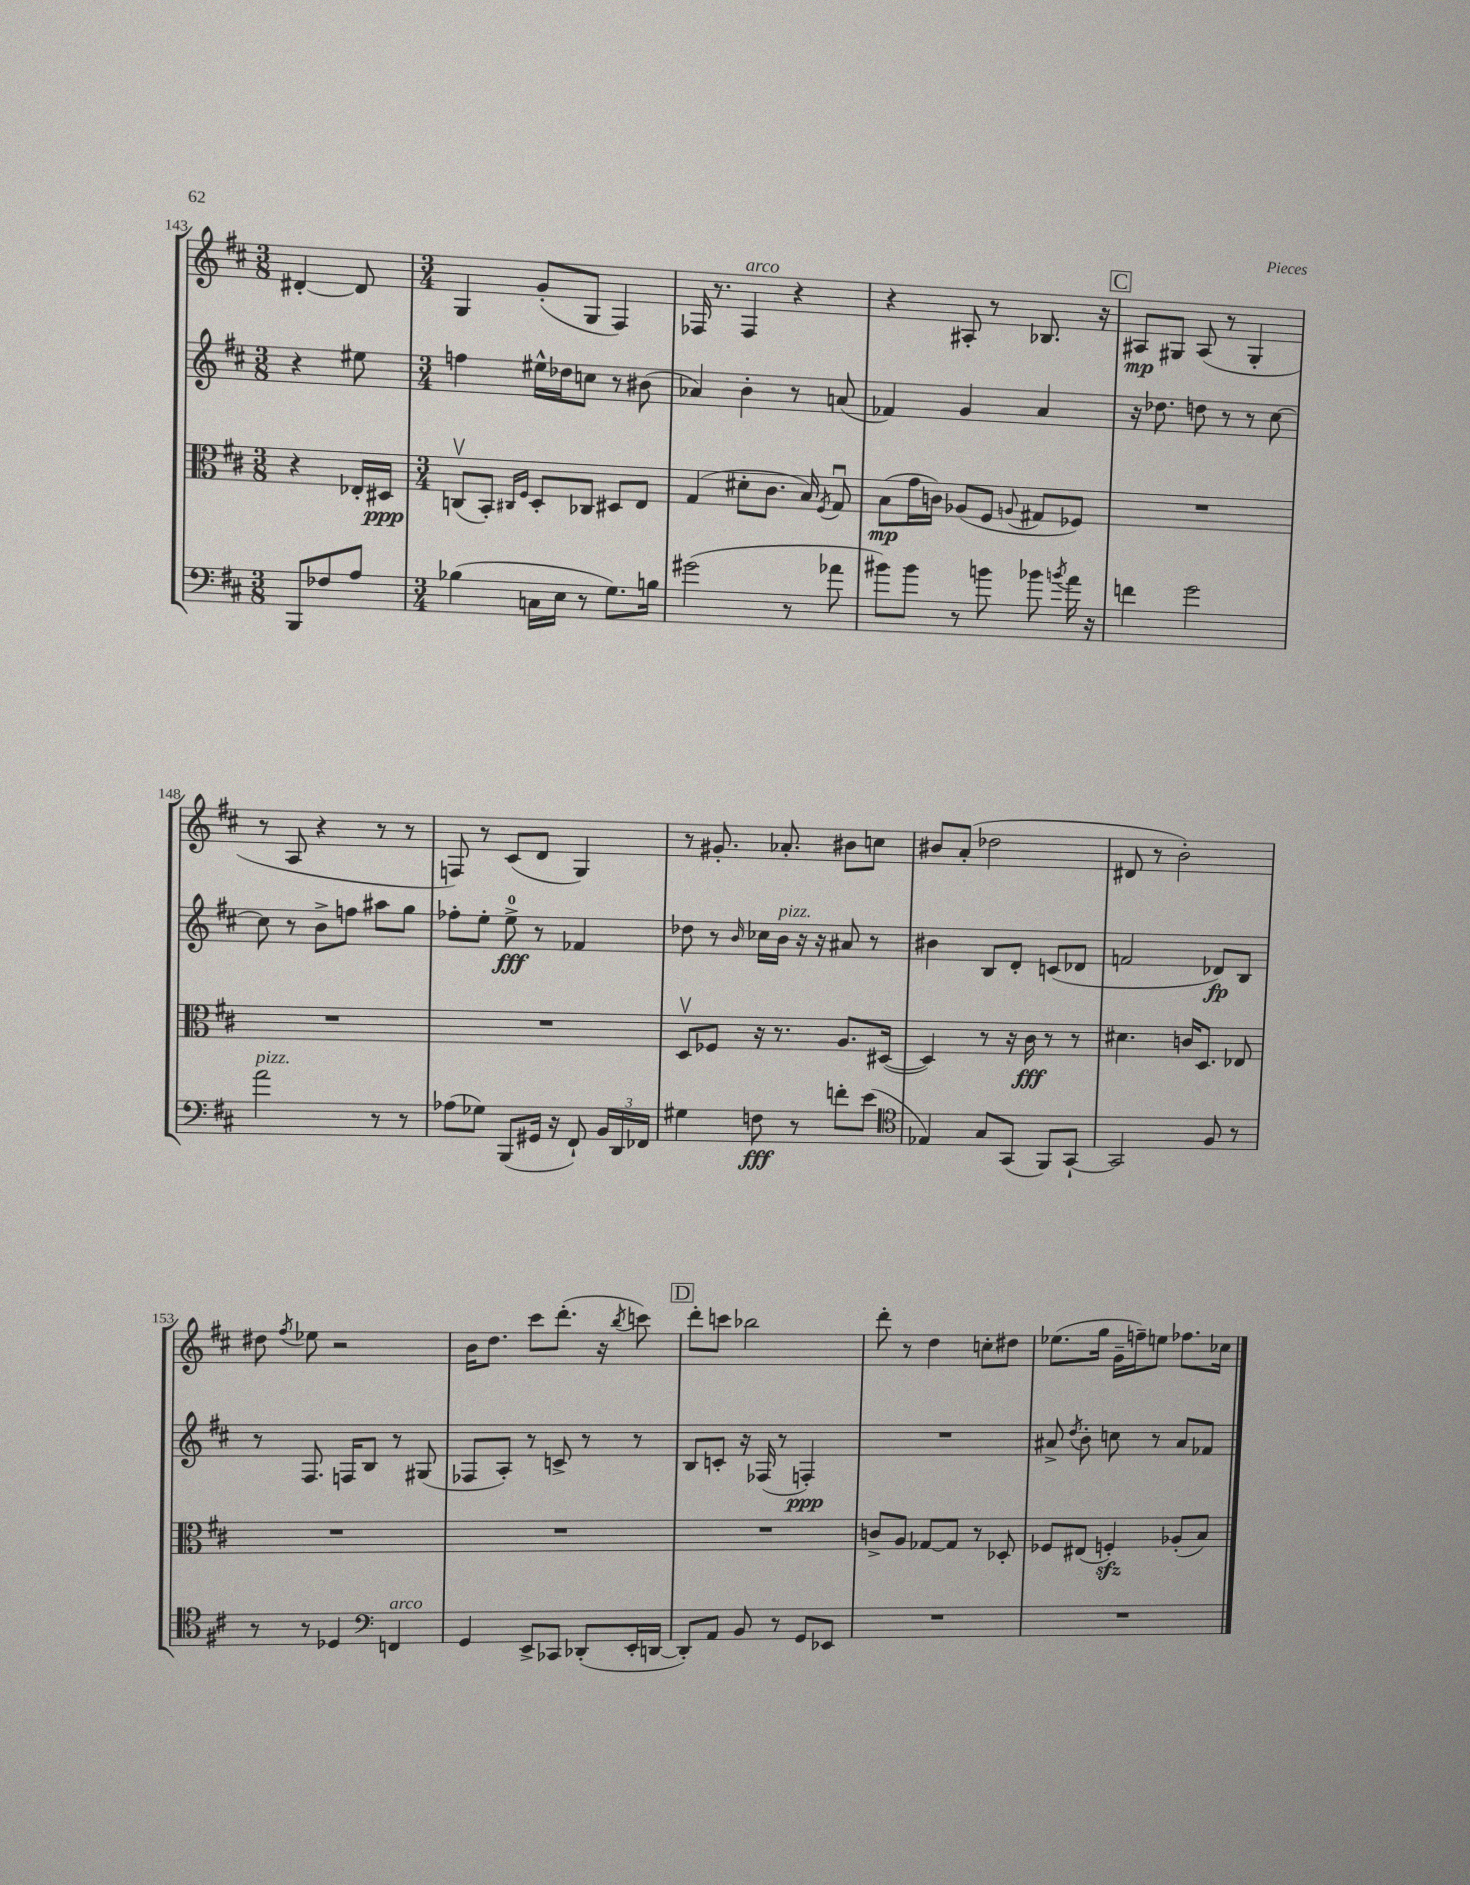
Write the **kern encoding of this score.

**kern	**kern	**kern	**kern
*staff4	*staff3	*staff2	*staff1
*clefF4	*clefC3	*clefG2	*clefG2
*k[f#c#]	*k[f#c#]	*k[f#c#]	*k[f#c#]
*M3/8	*M3/8	*M3/8	*M3/8
8BBB/L	4r	4r	[4d#'/
8F-/	.	.	.
8A/J	16E-'/LL	8ee#\	8d#/]
.	16D#/JJ	.	.
=	=	=	=
*M3/4	*M3/4	*M3/4	*M3/4
(4B-\	(8Cv/L	4ff\	4G/
.	8BB'/J)	.	.
.	16qqC#/LL	.	.
.	16qqF#/JJ	.	.
16C\LL	8D'/L	16ee#^^\LL	(8g'/L
16E\JJ	.	16dd-\J	.
8r	8C-/J	8cc\J	8G/J
8.G\L)	8D#/L	8r	4F#/)
.	8E/J	(8b#\	.
16B\Jk	.	.	.
=	=	=	=
(2g#\	(4G/	4a-/)	16F-/
.	.	.	8.r
.	8d#'\L	4b'\	4F-/
.	8.c#\J	.	.
8r	.	8r	4r
.	16B/)	.	.
.	8qF#/	.	.
8a-\	8Gu/	(8a/	.
=	=	=	=
8b#\L)	(8B\L	4f-/)	4r
8b#\J	16g\L	.	.
.	16c\JJ)	.	.
8r	(8A-/L	4g/	8A#'/
8b\	8F#/J	.	8r
.	8qqA/	.	.
8b-\	8G#/L	4a/	8.B-/
8qb/	.	.	.
16a\	8F-/J)	.	.
16r	.	.	16r
=	=	=	=
4f\	2.r	16r	8A#/L
.	.	8.dd-\	.
.	.	.	8G#/J
2g\	.	8dd\	(8A#/
.	.	8r	8r
.	.	8r	4G#'/
.	.	[8cc#\	.
=	=	=	=
2a\	2.r	8cc#\]	8r
.	.	8r	8A/
.	.	8b^\L	4r
.	.	8ff\J	.
8r	.	8aa#\L	8r
8r	.	8gg\J	8r
=	=	=	=
(8A-\L	2.r	8ff-'\L	8F/)
8G-\J)	.	8ee'\J	8r
(8BBB/L	.	8ee^\	(8c#/L
16GG#/Jk	.	8r	8d/J
16r	.	.	.
8FF#`/)	.	4f-/	4G/)
24BB/LL	.	.	.
24DD/	.	.	.
24FF-/JJ	.	.	.
=	=	=	=
4G#\	8Dv/L	8dd-\	8r
.	8F-/J	8r	8.g#'/
.	.	16qqb/	.
8F\	16r	16cc-\LL	.
.	8.r	16b\JJ	8.a-'/
8r	.	16r	.
.	.	16r	.
8f'\L	8.A/L	8a#/	8b#\L
(8e\J	.	8r	8cc\J
.	([16D#/Jk	.	.
=	=	=	=
*clefC4	*	*	*
4E-/)	4D#/])	4b#\	8b#/L
.	.	.	(8a'/J
8G/L	8r	8B/L	2dd-\
(8GG/J	16r	8d'/J	.
.	16c#\	.	.
8FF#/L)	8r	(8c/L	.
[8GG`/J	8r	8d-/J	.
=	=	=	=
2GG/]	4.d#\	2f/	8d#/
.	.	.	8r
.	.	.	2b'\)
.	16c/LK	.	.
.	8.D/J	.	.
8F#/	.	8d-/L)	.
8r	8E-/	8B/J	.
=	=	=	=
8r	2.r	8r	8dd#\
.	.	.	8qff#/
8r	.	8.F#/	8ee-\
4D-/	.	.	2r
.	.	16F/LK	.
.	.	8B/J	.
*clefF4	*	*	*
4FF/	.	8r	.
.	.	(8G#/	.
=	=	=	=
4GG/	2.r	8F-/L	16b\LK
.	.	.	8.dd\J
.	.	8A'/J)	.
8EE^/L	.	8r	8ccc#\L
8CC-/J	.	8c^/	(8.ddd'\J
(8DD-'/L	.	8r	.
.	.	.	16r
.	.	.	8qbb/
16EE'/L	.	8r	8ccc\)
[16DD/JJ	.	.	.
=	=	=	=
8DD'/]L)	2.r	8B/L	8ddd'\L
8AA/J	.	8c'/J	8ccc\J
8BB/	.	16r	2bb-\
.	.	(16F-/	.
8r	.	8r	.
8GG/L	.	4F'/)	.
8EE-/J	.	.	.
=	=	=	=
2.r	8c^/L	2.r	8ddd'\
.	8A/J	.	8r
.	[8G-/L	.	4dd\
.	8G-/]J	.	.
.	8r	.	8cc'\L
.	8D-'/	.	8dd#\J
=	=	=	=
2.r	8F-/L	8a#^/	(8.ee-\L
.	.	8qdd/	.
.	(8E#/J	8b'\	.
.	.	.	16gg\Jk
.	4F'/)	8cc\	16g~\LL
.	.	.	16ff~\J)
.	.	8r	8ee\J
.	(8A-'/L	8a#/L	8.ff-\L
.	8B/J)	8f-/J	.
.	.	.	16cc-\Jk
==	==	==	==
*-	*-	*-	*-
